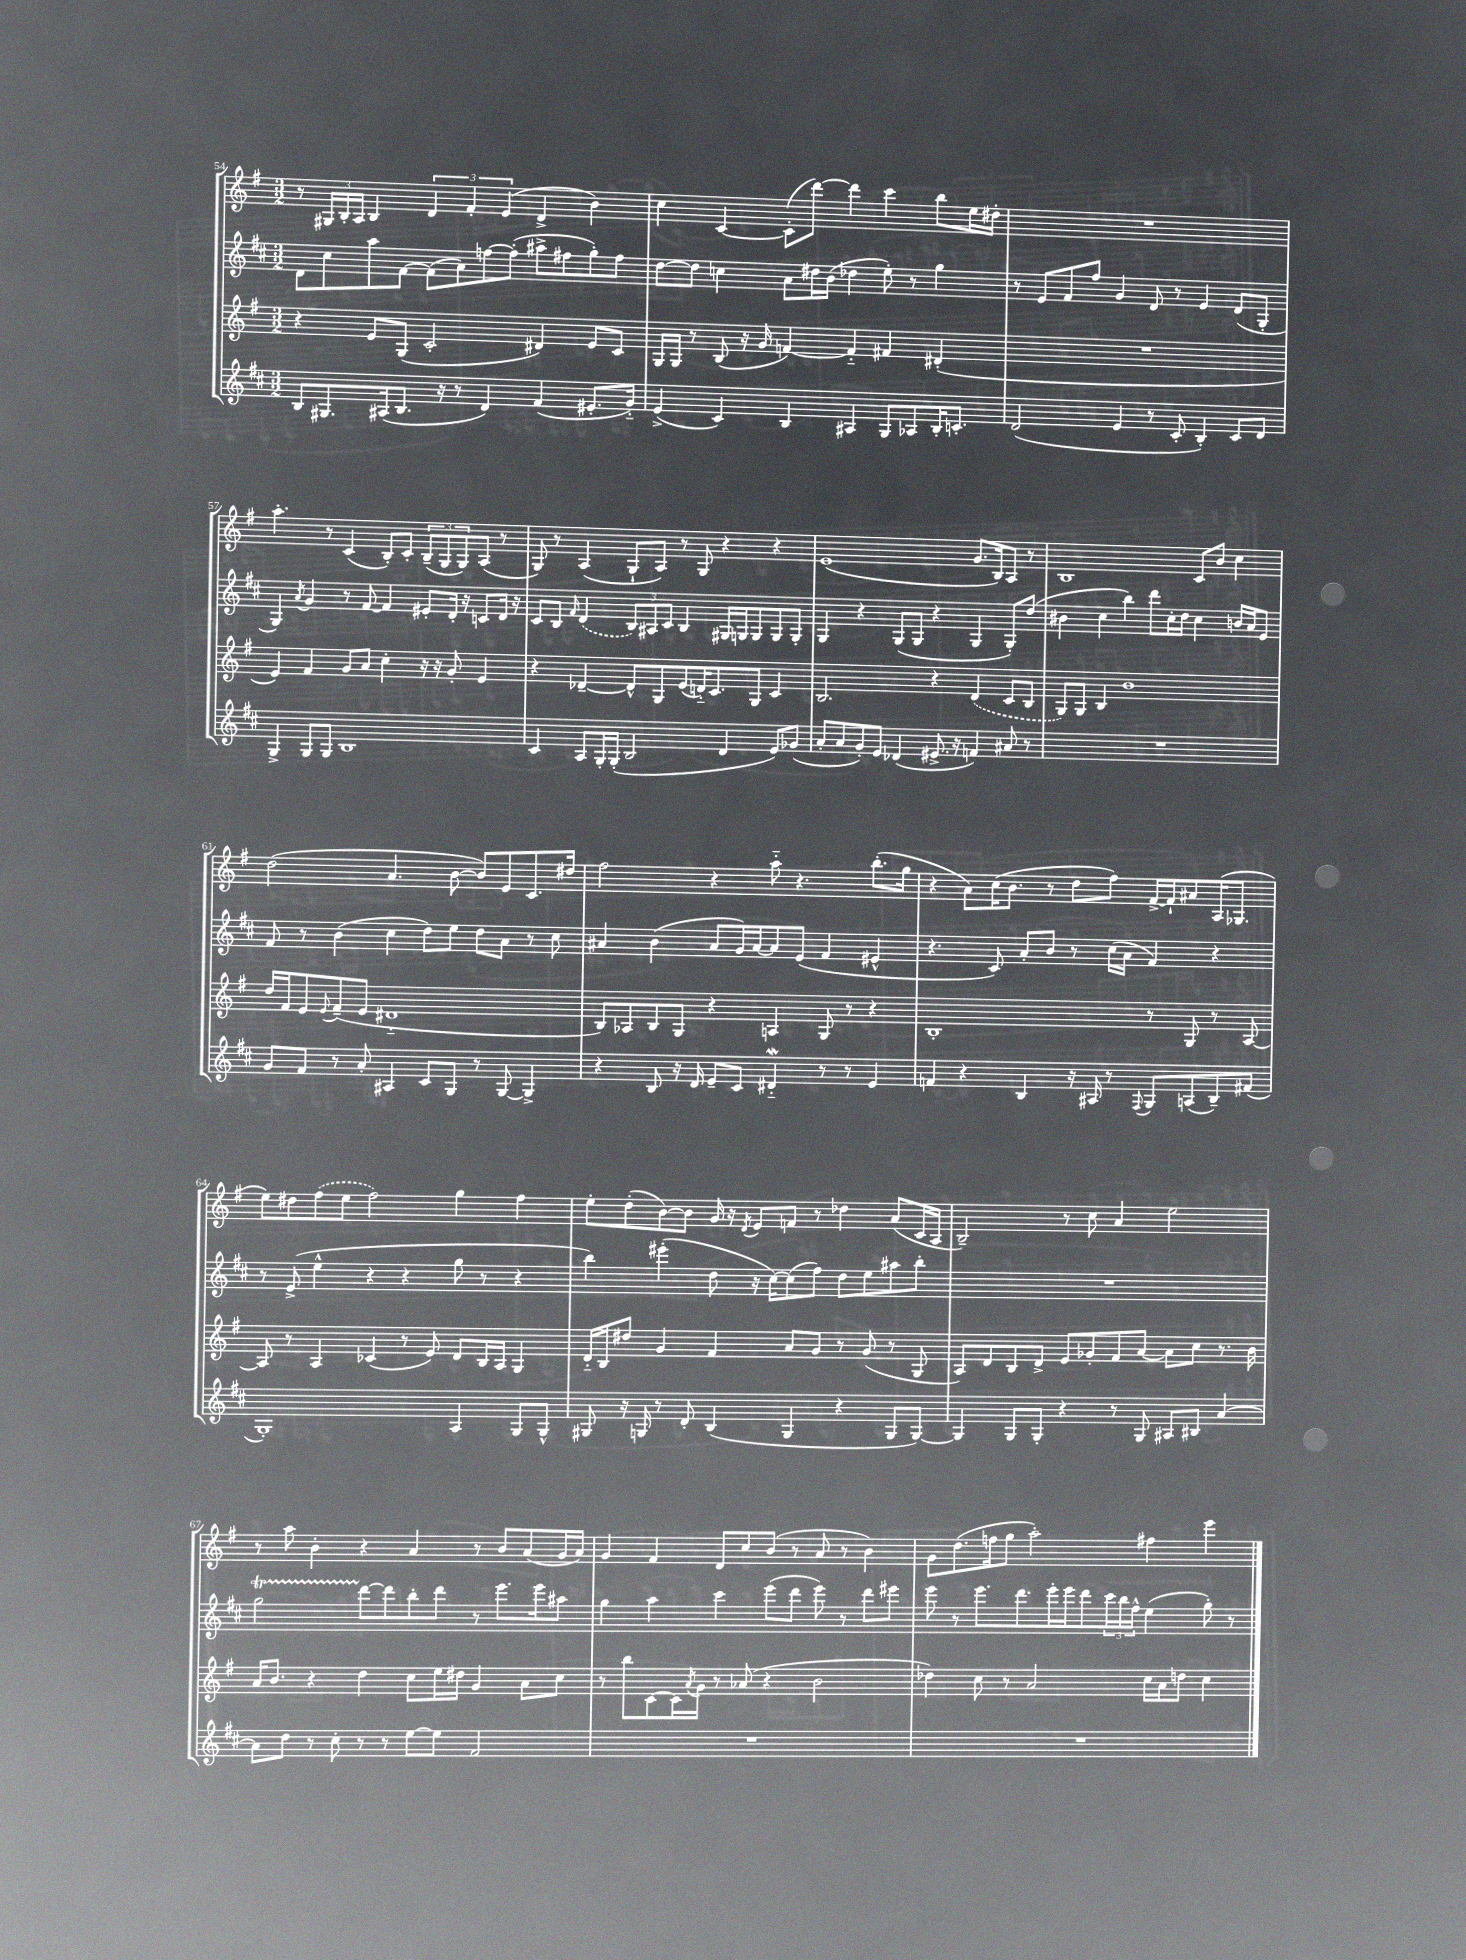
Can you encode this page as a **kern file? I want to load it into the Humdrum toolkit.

**kern	**kern	**kern	**kern
*staff4	*staff3	*staff2	*staff1
*clefG2	*clefG2	*clefG2	*clefG2
*k[f#c#]	*k[f#]	*k[f#c#]	*k[f#]
*M3/2	*M3/2	*M3/2	*M3/2
8B	4r	8d	8r
8.G#	.	8cc#	24G#
.	.	.	24B'
.	.	.	24A
.	8e	8aa	4B
(16A#	.	.	.
8.B	(8G	[8f#	.
.	2c'	(8f#]	6d
16r	.	.	.
8r	.	8a)	.
.	.	.	6f#'
4d)	.	[8ff	.
.	.	.	(6e
.	.	(8ff']	.
(4f#	4d#)	8aa#^	4d^
.	.	8ff#	.
8.e#'	8e	8gg')	4b)
.	8c	8ff#	.
16g'~)	.	.	.
=	=	=	=
(4e^	16G	[8dd	4cc
.	16G	.	.
.	8r	8dd]	.
4c#)	(8B	4cc	[4c
.	16r	.	.
.	16g	.	.
4B	[4f)	8a	(8c']
.	.	16dd#	[8ddd)
.	.	(16b	.
4A#	4f'~]	4dd-	4ddd]
8G	4f#	8ee')	4ccc
8A-	.	8r	.
16B'	(4d#'	4gg	8bb
8.c'	.	.	.
.	.	.	16ee
.	.	.	16dd#'
=	=	=	=
(2d	1.r	8r	1.r
.	.	8e	.
.	.	8f#	.
.	.	8ff#	.
4e	.	4g	.
8r	.	8d	.
8c#'	.	8r	.
4B')	.	4e	.
8c#	.	(8d	.
8d	.	8G'	.
=	=	=	=
4G^	4e)	4G)	4.aa'
.	.	8qa	.
8G	4f#	4g	.
8G	.	.	8r
1B	8g	8r	(4c
.	8a	[8f#	.
.	4cc'	4f#]	8B')
.	.	.	8c'
.	16r	8e#'	(12B~
.	16r	.	.
.	.	.	12G
.	8g'	16d'	.
.	.	.	12G)
.	.	16r	.
.	4e	8c	(8A
.	.	16d	8r
.	.	16r	.
=	=	=	=
4c#	4r	8c#	8G)
.	.	8B	8r
.	.	16qqf#	.
8A	[4d-~	(4d	(4A
16G'	.	.	.
(16G'	.	.	.
2B	8d-^^]	12B)	8G`
.	.	12A#	.
.	8G	.	8A)
.	.	12c#	.
.	(8e	4B	8r
.	16d'~)	.	8G
.	8.c	.	.
4d	.	16G#	4r
.	.	16G	.
.	8G	8G	.
8e)	4c	8G	4r
(8g-	.	8G'	.
=	=	=	=
8a'	2.B	4G	(1e
8a	.	.	.
8g')	.	4r	.
8e	.	.	.
(4d-	.	(8G	.
.	.	8G	.
8.e#^	4r	4r	.
16r	.	.	.
4f)	(4d	4G	8.g
.	.	.	16B)
8a#	8c	8G')	8A
8r	8B	(8dd	8r
=	=	=	=
1.r	8G)	4b#	1B
.	8G	.	.
.	4B	4cc#	.
.	1b	4bb)	.
.	.	8ddd	.
.	.	16cc#'	.
.	.	16dd	.
.	.	4cc#	8c
.	.	.	8b
.	.	16b	4cc
.	.	16a	.
.	.	8e	.
=	=	=	=
8g	16dd	8f#	(2dd
.	16f#	.	.
8f#	8e	8r	.
.	8qqe	.	.
8r	(8f#~	(4b	.
8a'	8e	.	.
4A#	1d#'~	4cc#	4.a
8c#	.	8dd)	.
8G	.	8ee	[8b
8r	.	8dd	8b])
[8G	.	8a	8e
4G^]	.	8r	8.c
.	.	8cc#	.
.	.	.	16dd#
=	=	=	=
4r	8B)	4a#	2ff#
.	8A-	.	.
8B	8B	(4b	.
16r	8G	.	.
16d	.	.	.
8e~	4r	8a#	4r
8c#	.	16g)	.
.	.	[16a#	.
4d#'~	4A	8a#]	8aa'~
.	.	(8e	4.r
8r	8G	4f#	.
8r	8r	.	.
4e	4r	4e#^^	(8.bb'
.	.	.	16gg
=	=	=	=
4f	1B'	4.r	4r
4r	.	.	8a)
.	.	8c#)	(16cc
.	.	.	8.b
4B	.	8a'	.
.	.	8b	8r
16r	.	8r	8dd
16A#	.	.	.
8r	.	(16cc#	8ff#)
.	.	16a	.
8qqF#	.	.	.
8G	8r	4f#)	[16f#^
.	.	.	16f#`]
(8A	8G	.	8a#
8B~)	8r	4r	(16A
.	.	.	8.G-
(8f#	[8A	.	.
=	=	=	=
1G')	8A]	8r	8ee)
.	8r	(8e^	8dd#
.	4A	4ee^^	(8ff#
.	.	.	8ee
.	(4c-	4r	2ff#)
.	8r	4r	.
.	8e)	.	.
4A	8d	8gg	4gg
.	16B	8r	.
.	16A	.	.
8G	4G	4r	4ff#
8G^^	.	.	.
=	=	=	=
8G#	16d'~	4bb)	8ee'
.	16B	.	.
16r	8dd#	.	(8dd'
16G	.	.	.
8r	4g	(4eee#'	[8b)
8d'	.	.	8b]
(4B	4f#	8dd	16g
.	.	.	16r
.	.	.	8qd
.	.	16r	8e
.	.	[16cc#)	.
4G	8a	(8cc#]	8f
.	8g	8ff#)	8r
4r	8r	8dd	4dd-
.	(8g	8ee	.
8G	8r	8aa#	(8a
[8G)	8G	8bb'	16c
.	.	.	16A
=	=	=	=
4G]	8A)	1.r	2B~)
.	8d	.	.
8G	8B	.	.
8G'	8d^	.	.
4r	8e	.	8r
.	8g-'	.	8cc
8r	8f#	.	4a
8G	[8a	.	.
8A#	8a]	.	2ee
8B#	8cc	.	.
[4a	8.r	.	.
.	16b	.	.
=	=	=	=
8a]	16a	2gg	8r
.	8.b	.	.
8dd	.	.	8aa
8r	4r	.	4b'
8cc#'	.	.	.
8r	4dd	[8ddd	4r
8r	.	8ddd]	.
[8ee	8cc	8bb'	4a
8ee]	16ee	8ddd	.
.	16dd#	.	.
2f#	4g	8r	8r
.	.	8.eee	8b
.	8a	.	(8a
.	.	16eee	.
.	8cc	8aa#	16g
.	.	.	16a)
=	=	=	=
1.r	8r	4gg	4g
.	8bb	.	.
.	[8c	4aa	4f#
.	16c]	.	.
.	8qa	.	.
.	16g	.	.
.	8r	4ccc#	8d
.	(8a-	.	8cc
.	4r	(8eee	(8b
.	.	8ddd	8r
.	2b	8eee)	8a
.	.	8r	8r
.	.	8ddd	4b)
.	.	8eee#	.
=	=	=	=
1.r	4dd-)	8eee	8g
.	.	8r	(8.dd
.	8cc	8.eee	.
.	.	.	16ff
.	8r	.	8gg
.	.	8.ddd	.
.	2a	.	2aa')
.	.	16eee'	.
.	.	16eee	.
.	.	8ddd	.
.	.	24ccc#	.
.	.	24bb	.
.	.	24ff#^^	.
.	16cc	(4ee	4ff#
.	16a	.	.
.	8dd	.	.
.	4cc	8gg')	4eee
.	.	8r	.
==	==	==	==
*-	*-	*-	*-
